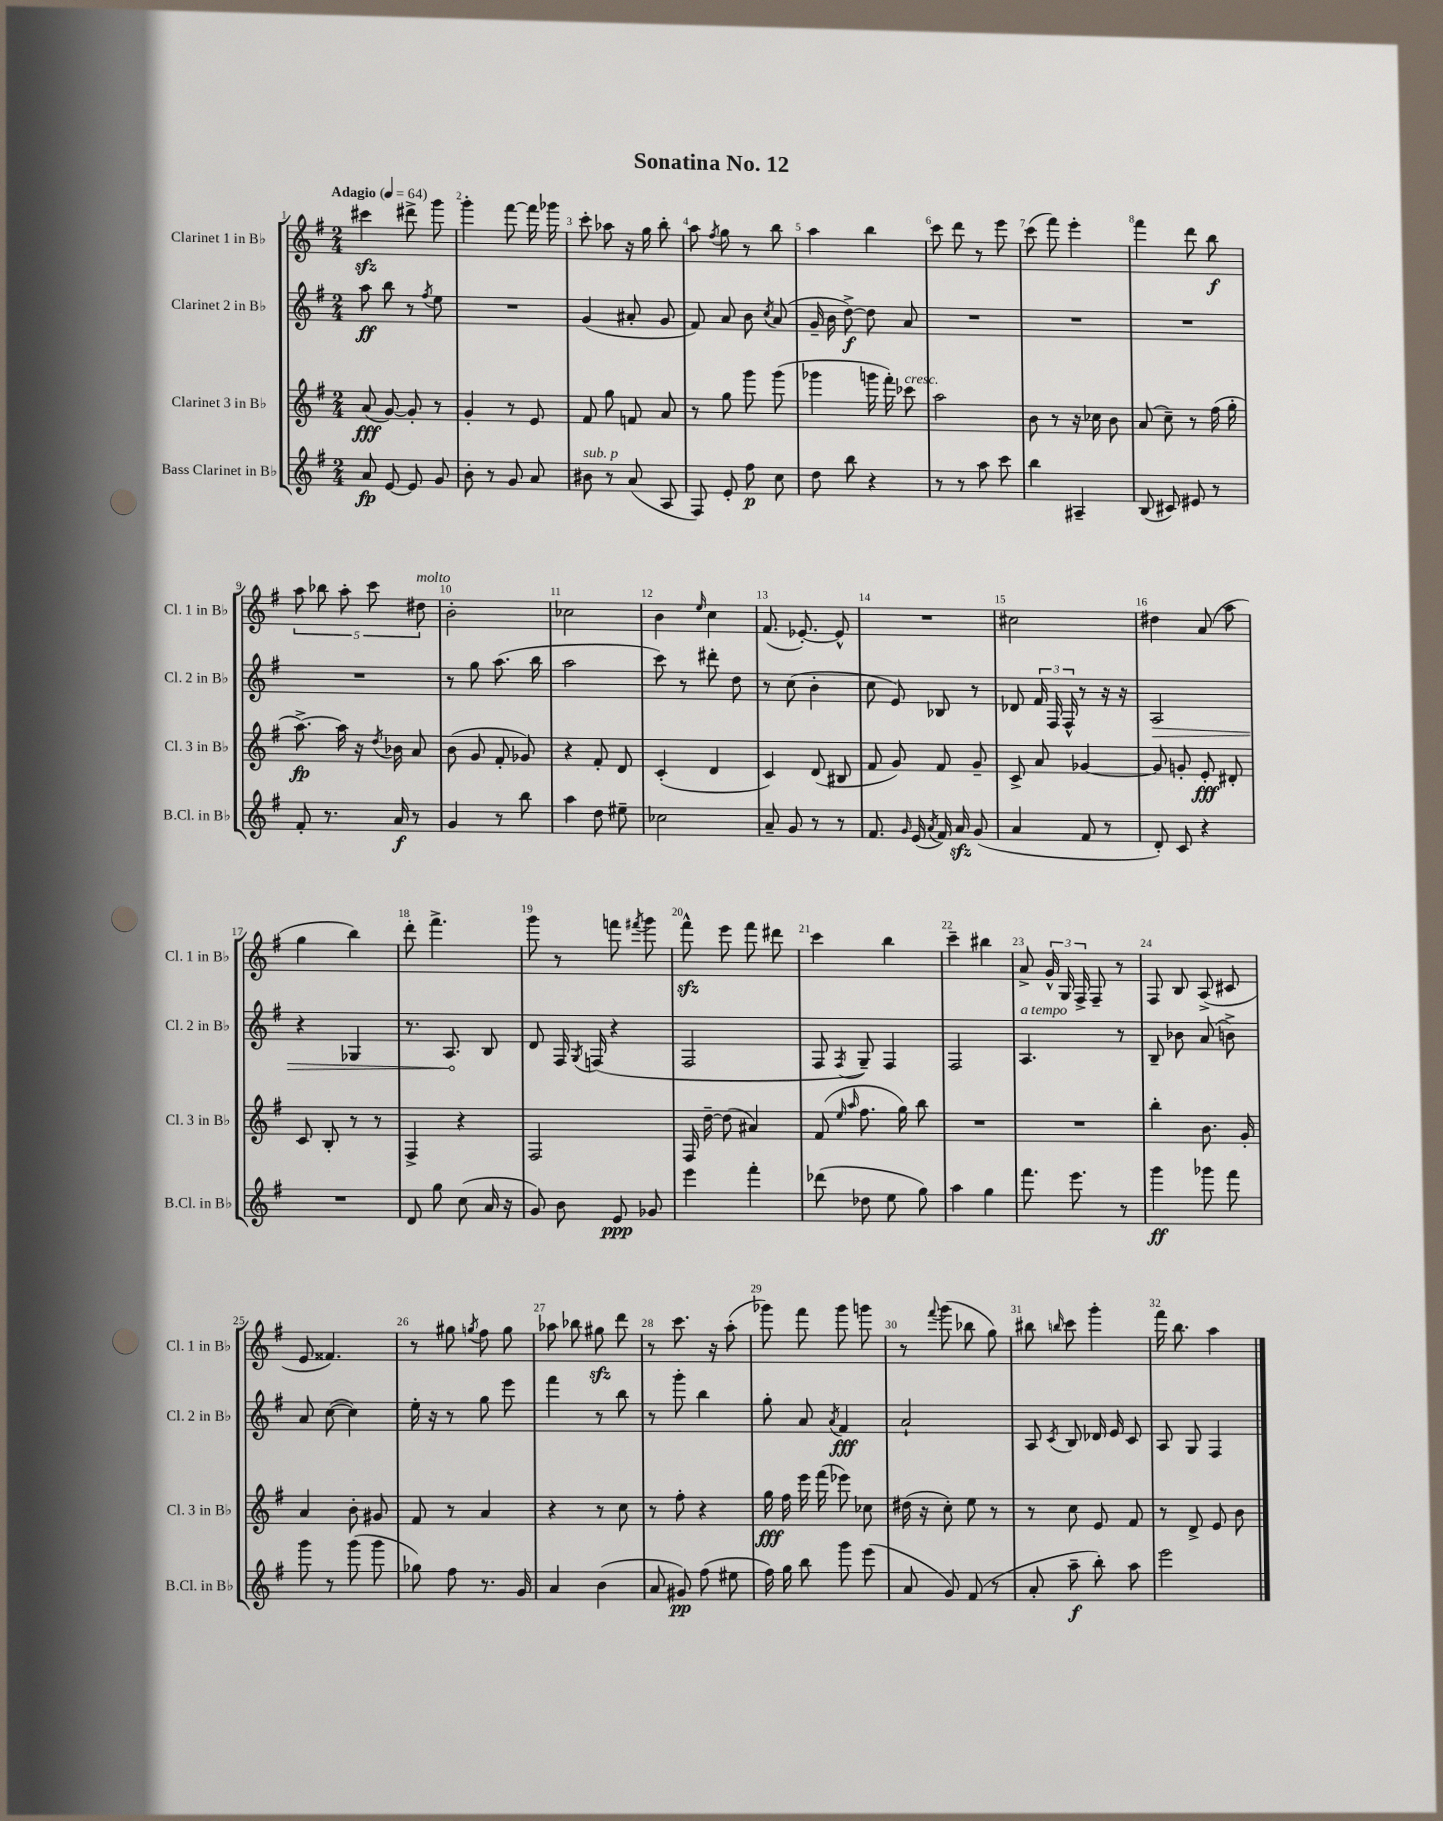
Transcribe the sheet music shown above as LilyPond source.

\header { title = "Sonatina No. 12" }
<<
\new StaffGroup <<
\new Staff = "s0" \with { instrumentName = "Clarinet 1 in Bb" shortInstrumentName = "Cl. 1 in Bb" } {
    \clef treble \key g \major \numericTimeSignature \time 2/4 \tempo "Adagio" 4 = 64
    \autoBeamOff cis'''4\sfz dis'''8-> g'''8 |
    g'''4-. fis'''8~ fis'''16 ges'''16 |
    c'''8-. aes''8 r16 g''16 b''8-. |
    a''8 \acciaccatura { fis''8 } g''8 r8 b''8 |
    a''4 b''4 |
    c'''8 d'''8 r8 e'''8 |
    c'''8( fis'''8) e'''4-. |
    fis'''4 d'''8 b''8\f |
    \tuplet 5/4 { a''8 bes''8 a''8-. c'''8 dis''8^\markup { \italic "molto" } } |
    b'2-. |
    ces''2 |
    b'4 \grace { e''16 } c''4 |
    fis'8.( ees'8.~-.) ees'8-^ |
    R2 |
    cis''2 |
    dis''4 a'8( a''8 |
    g''4 b''4) |
    d'''8-. fis'''4.-> |
    g'''8 r8 f'''8 \acciaccatura { fis'''8 } g'''8 |
    fis'''8-^\sfz e'''8 fis'''8 dis'''8 |
    c'''4 b''4 |
    c'''4-- bis''4 |
    a'8-> \tuplet 3/2 { g'16-^ g16 fis16-> } fis8-- r8 |
    fis8 b8 a8->( cis'8 |
    e'8 fisis'4.) |
    r8 gis''8 \acciaccatura { g''8 } fis''8 g''8 |
    aes''8 bes''8 gis''8\sfz d'''8 |
    r8 c'''8. r16 a''8-.( |
    ges'''8) fis'''8 ges'''8 g'''8 |
    r8 \appoggiatura { fis'''8 } g'''8( bes''8 g''8) |
    bis''8 \grace { b''16 } c'''8 g'''4-. |
    fis'''16 b''8. a''4 \bar "|." |
}
\new Staff = "s1" \with { instrumentName = "Clarinet 2 in Bb" shortInstrumentName = "Cl. 2 in Bb" } {
    \clef treble \key g \major \numericTimeSignature \time 2/4
    \autoBeamOff a''8\ff b''8 r8 \acciaccatura { fis''8 } e''8 |
    R2 |
    g'4( ais'8-. g'8 |
    fis'8) a'8 b'8 \acciaccatura { c''8 } a'8( |
    g'16-- b'16 d''8~->\f) d''8 a'8 |
    R2 |
    R2 |
    R2 |
    R2 |
    r8 g''8 a''8.( b''16 |
    a''2 |
    c'''8) r8 dis'''8-. d''8 |
    r8 c''8( b'4-. |
    c''8 e'8) bes8 r8 |
    des'8 \tuplet 3/2 { fis'16 fis16 fis16-^ } r8 r16 r16 |
    \once \override Hairpin.circled-tip = ##t a2\> |
    r4 ges4 |
    r8. a8.\! b8 |
    d'8 fis16 \acciaccatura { g8 } f16( r4 |
    fis2 |
    fis8 \acciaccatura { fis8 } g8--) fis4 |
    fis2 |
    a4.^\markup { \italic "a tempo" } r8 |
    b8-- bes'8 a'8( b'8->) |
    a'8 c''8~( c''4) |
    e''16-. r16 r8 g''8 e'''8 |
    fis'''4 r8 b''8 |
    r8 g'''8-. b''4 |
    g''8-. a'8 \acciaccatura { a'8 } fis'4\fff |
    a'2-! |
    a8 \acciaccatura { c'8 } b8 des'16 e'16 c'8 |
    a8 g8 fis4 \bar "|." |
}
\new Staff = "s2" \with { instrumentName = "Clarinet 3 in Bb" shortInstrumentName = "Cl. 3 in Bb" } {
    \clef treble \key g \major \numericTimeSignature \time 2/4
    \autoBeamOff a'8\fff( g'8~) g'8-. r8 |
    g'4-. r8 e'8 |
    fis'8 g''8 f'8 a'8 |
    r8 g''8 g'''8 g'''8( |
    ges'''4 g'''16 fis'''16-.) ces'''8^\markup { \italic "cresc." } |
    a''2 |
    b'8 r8 r16 ces''16 b'8 |
    a'8( c''8--) r8 fis''16( g''16-. |
    a''8.~->\fp) a''16 r16 \acciaccatura { d''8 } bes'16 a'8 |
    b'8( g'8 fis'8-. ges'8) |
    r4 fis'8-. d'8 |
    c'4-.( d'4 |
    c'4) d'8( bis8 |
    fis'8 g'8) fis'8 g'8-- |
    c'8-> a'8 ges'4~ |
    ges'8 g'8-. e'8-.\fff dis'8-. |
    c'8 b8-. r8 r8 |
    fis4-> r4 |
    fis2 |
    fis16 d''16~-- d''8( ais'4) |
    fis'8( \grace { e''16 a''16 } fis''8. g''16) b''8 |
    R2 |
    R2 |
    b''4-. b'8. g'16-. |
    a'4 b'8-. gis'8 |
    fis'8 r8 a'4 |
    r4 r8 c''8 |
    r8 fis''8-. r4 |
    g''16\fff fis''16 e'''16 fis'''16( ees'''8) ces''8 |
    dis''16( r16 c''8-.) e''8 r8 |
    r8 c''8 e'8 fis'8 |
    r8 d'8-> e'8 b'8 \bar "|." |
}
\new Staff = "s3" \with { instrumentName = "Bass Clarinet in Bb" shortInstrumentName = "B.Cl. in Bb" } {
    \clef treble \key g \major \numericTimeSignature \time 2/4
    \autoBeamOff a'8\fp e'8~ e'8 g'8 |
    b'8-. r8 g'8 a'8 |
    bis'8^\markup { \italic "sub. p" } r8 a'8( a8 |
    fis8) e'8-. fis''8\p c''8 |
    d''8 b''8 r4 |
    r8 r8 a''8 c'''8 |
    b''4 ais4-- |
    b8( cis'8) eis'8 r8 |
    fis'8-. r8. a'16\f r8 |
    g'4 r8 b''8 |
    a''4 d''8 eis''8-- |
    ces''2 |
    a'8-- g'8 r8 r8 |
    fis'8. \grace { g'16 } e'16( \acciaccatura { a'8 } fis'16) a'16\sfz g'8( |
    a'4 fis'8 r8 |
    d'8-.) c'8 r4 |
    R2 |
    d'8 g''8 c''8( a'16 r16 |
    g'8) b'8 e'8\ppp ges'8 |
    e'''4 fis'''4-. |
    des'''8( des''8 e''8 g''8) |
    a''4 g''4 |
    fis'''8. e'''8. r8 |
    g'''4\ff ges'''8 fis'''8 |
    g'''8 r8 g'''8( g'''8 |
    ges''8) fis''8 r8. g'16 |
    a'4 b'4( |
    a'8 gis'8\pp) fis''8( eis''8 |
    fis''16) g''16 b''8 g'''8 e'''8( |
    a'8 g'8) fis'8( r8 |
    a'8-. a''8--\f b''8-.) a''8 |
    e'''2 \bar "|." |
}
>>
>>
\layout { \context { \Score \override BarNumber.break-visibility = ##(#f #t #t) barNumberVisibility = #all-bar-numbers-visible } }
